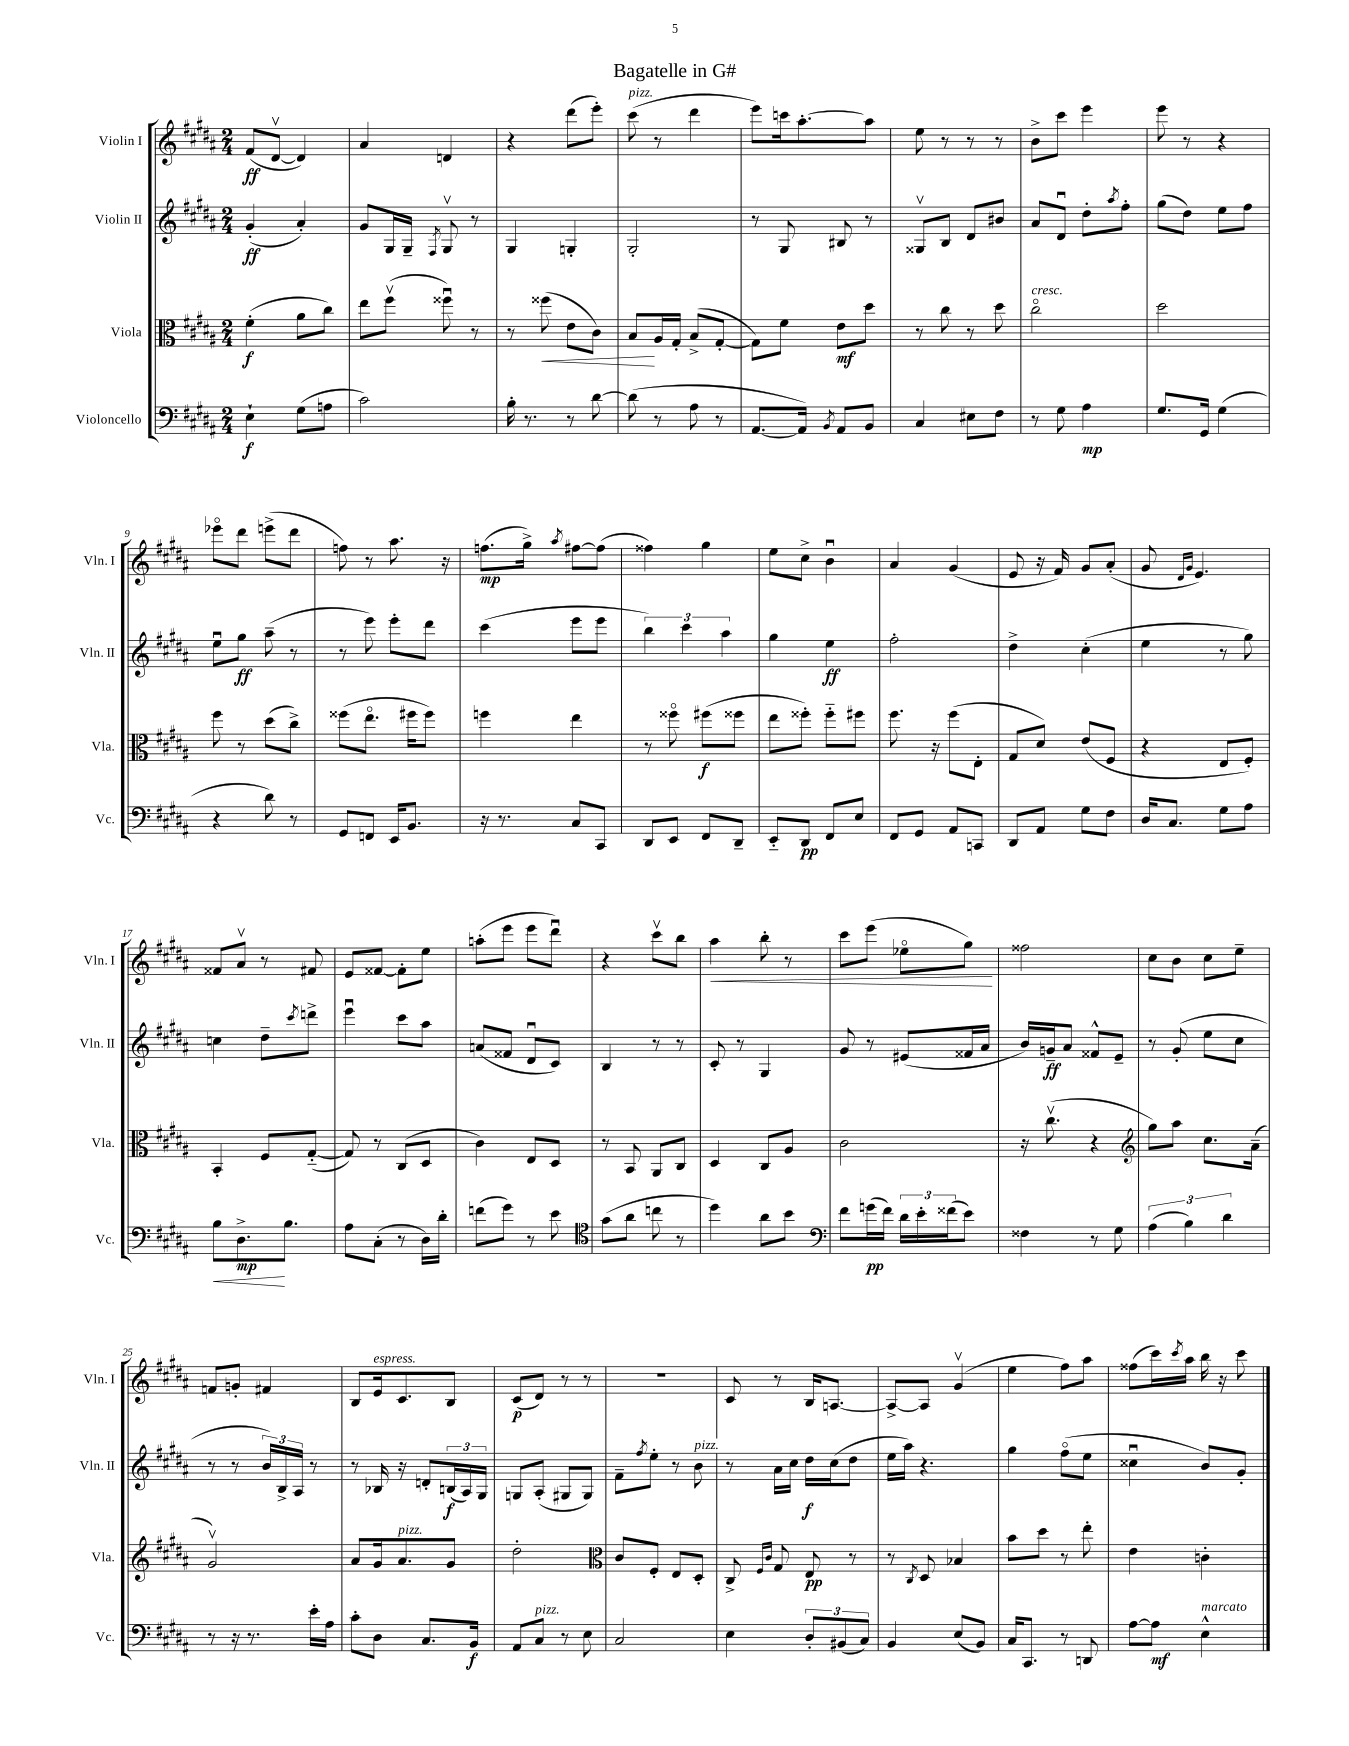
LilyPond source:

\header { title = "Bagatelle in G#" }
<<
\new StaffGroup <<
\new Staff = "s0" \with { instrumentName = "Violin I" shortInstrumentName = "Vln. I" } {
    \clef treble \key b \major \numericTimeSignature \time 2/4
    fis'8\ff( dis'8~\upbow dis'4) |
    ais'4 d'4 |
    r4 dis'''8( e'''8-.) |
    cis'''8^\markup { \italic "pizz." }( r8 dis'''4 |
    e'''8) c'''16 ais''8.~-. ais''8 |
    e''8 r8 r8 r8 |
    b'8-> cis'''8 e'''4 |
    e'''8 r8 r4 |
    ees'''8\flageolet dis'''8 e'''8->( dis'''8 |
    f''8) r8 ais''8. r16 |
    f''8.\mp( gis''16->) \acciaccatura { ais''8 } fis''8~ fis''8( |
    fisis''4) gis''4 |
    e''8 cis''8-> b'4\downbow |
    ais'4 gis'4( |
    e'8 r16 fis'16) gis'8 ais'8-.( |
    gis'8 \grace { dis'16 gis'16 } e'4.) |
    fisis'8 ais'8\upbow r8 fis'8 |
    e'8 fisis'8~ fisis'8-. e''8 |
    a''8-.( e'''8 e'''8 dis'''8\downbow) |
    r4 cis'''8\upbow b''8 |
    ais''4\< b''8-. r8 |
    cis'''8 e'''8( ees''8\flageolet gis''8\!) |
    fisis''2 |
    cis''8 b'8 cis''8 e''8-- |
    f'8 g'8-. fis'4 |
    b8 e'16^\markup { \italic "espress." } cis'8. b8 |
    cis'8\p( dis'8) r8 r8 |
    r2 |
    cis'8 r8 b16 a8.~ |
    a8~-> a8 gis'4\upbow( |
    e''4 fis''8) ais''8 |
    fisis''8( cis'''16) \acciaccatura { cis'''8 } ais''16 b''16 r16 cis'''8 \bar "|." |
}
\new Staff = "s1" \with { instrumentName = "Violin II" shortInstrumentName = "Vln. II" } {
    \clef treble \key b \major \numericTimeSignature \time 2/4
    gis'4-.\ff( ais'4-.) |
    gis'8 gis16 gis16-- \acciaccatura { fis8 } gis8\upbow r8 |
    gis4 g4-. |
    gis2-. |
    r8 gis8 bis8 r8 |
    gisis8\upbow b8 dis'8 bis'8 |
    ais'8 dis'8\downbow dis''8-. \acciaccatura { ais''8 } fis''8-. |
    gis''8( dis''8) e''8 fis''8 |
    e''8\downbow gis''8\ff ais''8--( r8 |
    r8 e'''8) e'''8-. dis'''8 |
    cis'''4( e'''8 e'''8 |
    \tuplet 3/2 { b''4) cis'''4 ais''4 } |
    gis''4 e''4\ff |
    fis''2-. |
    dis''4-> cis''4-.( |
    e''4 r8 gis''8) |
    c''4 dis''8-- \acciaccatura { cis'''8 } d'''8-> |
    e'''4\downbow cis'''8 ais''8 |
    a'8( fisis'8 dis'8\downbow cis'8) |
    b4 r8 r8 |
    cis'8-. r8 gis4 |
    gis'8 r8 eis'8( fisis'16 ais'16 |
    b'16) g'16--\ff ais'8 fisis'8-^ e'8-- |
    r8 gis'8-.( e''8 cis''8 |
    r8 r8 \tuplet 3/2 { b'16) b16-> ais16 } r8 |
    r8 bes16 r16 d'8-. \tuplet 3/2 { b16\f( ais16) gis16 } |
    g8 ais8-.( gis8 gis8) |
    fis'8-- \acciaccatura { fis''8 } e''8-. r8 b'8^\markup { \italic "pizz." } |
    r8 ais'16 cis''16 dis''16\f cis''16( dis''8 |
    e''16 ais''16) r4. |
    gis''4 fis''8\flageolet( e''8 |
    cisis''4\downbow b'8) gis'8-. \bar "|." |
}
\new Staff = "s2" \with { instrumentName = "Viola" shortInstrumentName = "Vla." } {
    \clef alto \key b \major \numericTimeSignature \time 2/4
    fis'4-.\f( ais'8 cis''8) |
    e''8 fis''8\upbow( fisis''8\downbow) r8 |
    r8 fisis''8\<( e'8 cis'8) |
    b8\! ais16 gis16-. b8->( gis8~-. |
    gis8) fis'8 e'8\mf dis''8 |
    r8 cis''8 r8 dis''8 |
    cis''2\flageolet^\markup { \italic "cresc." } |
    dis''2 |
    fis''8 r8 dis''8( cis''8->) |
    fisis''8( e''8.\flageolet fis''16 fis''8) |
    f''4 e''4 |
    r8 fisis''8\flageolet fis''8\f( fisis''8 |
    e''8 fisis''8-.) fisis''8-_ fis''8 |
    fis''8. r16 fis''8( e8-. |
    gis8 dis'8) e'8( fis8 |
    r4 e8 fis8-.) |
    b,4-. fis8 gis8~-_( |
    gis8) r8 cis8( dis8 |
    cis'4) e8 dis8 |
    r8 b,8 ais,8 cis8 |
    dis4 cis8 ais8 |
    cis'2 |
    r16 cis''8.\upbow( r4 |
    \clef treble gis''8) ais''8 cis''8. ais'16--( |
    gis'2\upbow) |
    ais'8 gis'16 ais'8.^\markup { \italic "pizz." } gis'8 |
    dis''2-. |
    \clef alto cis'8 fis8-. e8 dis8-. |
    cis8-> \grace { fis16 cis'16 } gis8 e8\pp r8 |
    r8 \acciaccatura { cis8 } dis8 bes4 |
    b'8 dis''8 r8 e''8-. |
    e'4 c'4-. \bar "|." |
}
\new Staff = "s3" \with { instrumentName = "Violoncello" shortInstrumentName = "Vc." } {
    \clef bass \key b \major \numericTimeSignature \time 2/4
    e4-!\f gis8( a8 |
    cis'2) |
    b16-. r8. r8 dis'8~ |
    dis'8( r8 ais8 r8 |
    ais,8.~ ais,16) \acciaccatura { b,8 } ais,8 b,8 |
    cis4 eis8 fis8 |
    r8 gis8 ais4\mp |
    gis8. gis,16 gis4( |
    r4 dis'8) r8 |
    gis,8 f,8 e,16 b,8. |
    r16 r8. cis8 cis,8 |
    dis,8 e,8 fis,8 dis,8-- |
    e,8-_ dis,8\pp fis,8 e8 |
    fis,8 gis,8 ais,8 c,8 |
    dis,8 ais,8 gis8 fis8 |
    dis16 cis8. gis8 ais8 |
    b8\< dis8.->\mp\! b8. |
    ais8 cis8-.( r8 dis16) dis'16-. |
    f'8( gis'8) r8 e'8 |
    \clef tenor gis'8( ais'8 c''8 r8 |
    dis''4) ais'8 b'8 |
    \clef bass fis'8 g'16\pp( fis'16) \tuplet 3/2 { dis'16 e'16-. fisis'16( } e'8) |
    fisis4 r8 gis8 |
    \tuplet 3/2 { ais4( b4) dis'4 } |
    r8 r16 r8. e'16-. ais16 |
    cis'8-. dis8 cis8. b,16\f |
    ais,8 cis8^\markup { \italic "pizz." } r8 e8 |
    cis2 |
    e4 \tuplet 3/2 { dis8-. bis,8( cis8) } |
    b,4 e8( b,8) |
    cis16 cis,8. r8 d,8 |
    ais8~ ais8\mf e4-^^\markup { \italic "marcato" } \bar "|." |
}
>>
>>
